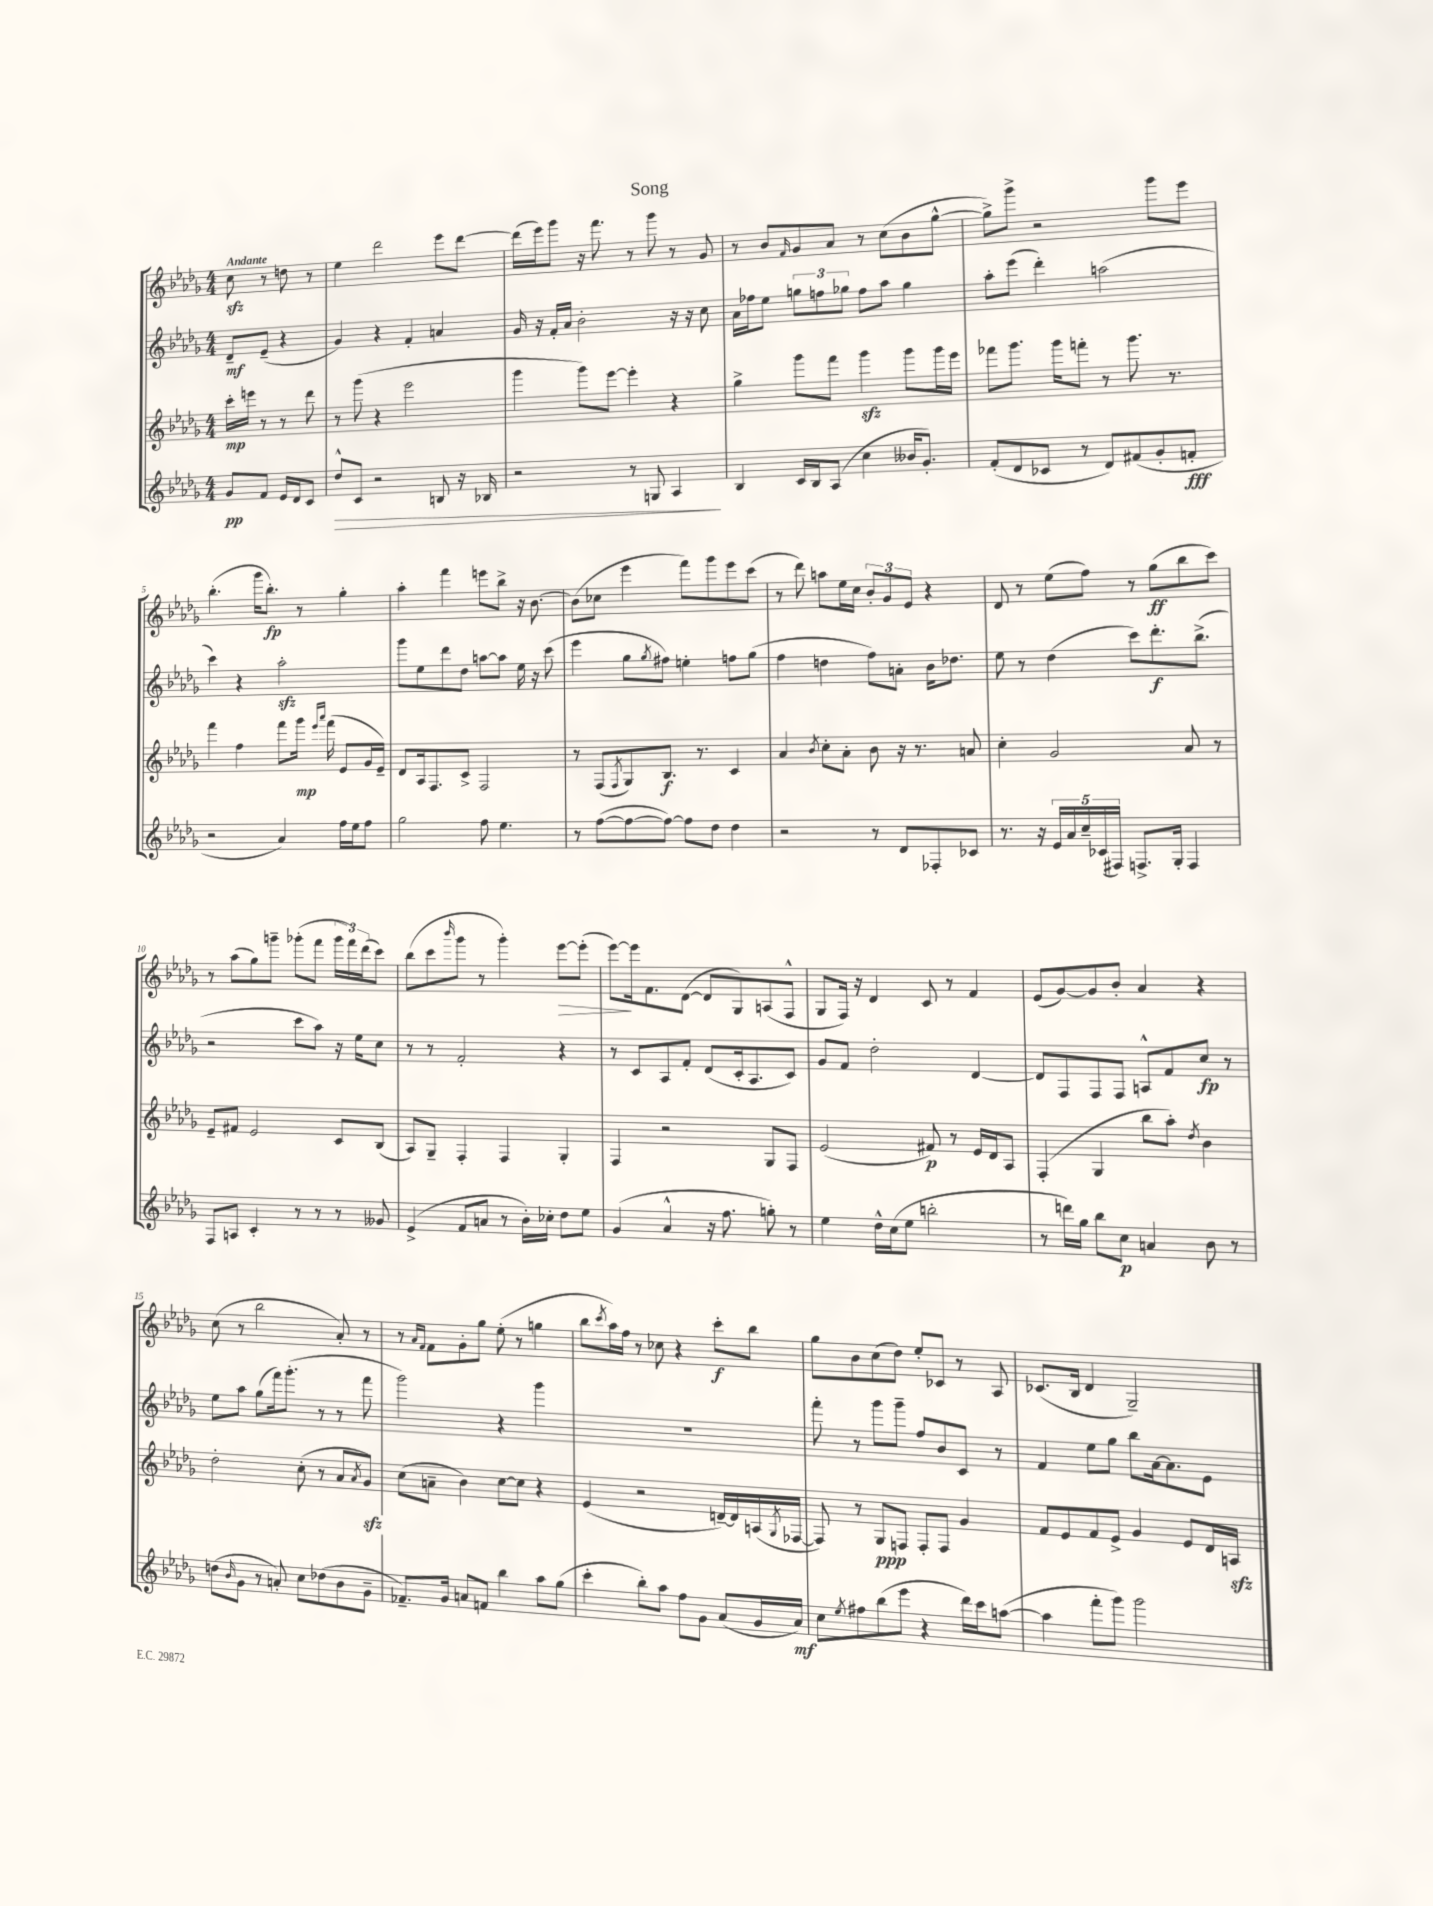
\header { title = "Song" }
<<
\new StaffGroup <<
\new Staff = "s0" {
    \clef treble \key des \major \numericTimeSignature \time 4/4 \partial 2 \tempo "Andante"
    c''8\sfz r8 d''8 r8 |
    ees''4 des'''2 ees'''8 des'''8~ |
    des'''16( ees'''16) ges'''8 r16 f'''8. r8 ges'''8 r8 ges'8 |
    r8 bes'8 \grace { f'16 } ges'8 aes'8 r8 c''8( bes'8 ges''8~-^ |
    ges''8->) ges'''8-> r2 ges'''8 ees'''8 |
    bes''4.-.( ges'''16 bes''8.-.\fp) r8 ges''4-. |
    aes''4-. f'''4 e'''8 bes''8-> r16 bes'8.~ |
    bes'8( ces''8 ees'''4 f'''8) ges'''8 ees'''8 c'''8( |
    r8 des'''8) a''8 ees''16 c''16 \tuplet 3/2 { bes'8-. ges'8 ees'8 } r4 |
    des'8 r8 ees''8( f''8) r8 ges''8\ff( bes''8 c'''8) |
    r8 aes''8( ges''8) g'''8-- ges'''8-.( f'''8 \tuplet 3/2 { ges'''16 f'''16) des'''16( } c'''8) |
    bes''8( c'''8 \grace { bes'''16 } ges'''8 r8 ges'''4-.) ees'''8~\> ees'''8-.( |
    ees'''8~\!) ees'''16 f'8. des'8~( des'8 ges8) a8( f8-^ |
    ges8 f16) r16 des'4 c'8 r8 f'4 |
    ees'8( ges'8~) ges'8 bes'8-. aes'4 r4 |
    c''8( r8 bes''2 aes'8-.) r8 |
    r8 \grace { aes'16 f'16 } f'8 ges'8-. ges''8 ees''8-.( r8 g''4 |
    bes''8 \acciaccatura { c'''8 } aes''16) f''16 r8 ces''8 r4 c'''8-.\f bes''8 |
    ges''8 bes'8 c''8( des''8) ees''8-. ces'8 r8 aes8 |
    ces'8.( bes16 des'4 ges2--) \bar "|." |
}
\new Staff = "s1" {
    \clef treble \key des \major \numericTimeSignature \time 4/4 \partial 2
    des'8--\mf ees'8--( r4 |
    ges'4) r4 f'4-. a'4 |
    ges'16 r16 f'16-. aes'16 bes'2-. r16 r16 c''8 |
    aes'16 fes''16 ees''8 \tuplet 3/2 { g''8 f''8 ges''8 } f''8 aes''8 ges''4 |
    aes''8-. ees'''8( des'''4-.) a''2( |
    c'''4) r4 aes''2-.\sfz |
    ges'''8 ees''8 des'''8 des''8 a''8~ a''8 ees''16 r16 c'''8( |
    ees'''4 ges''8 \acciaccatura { ges''8 } fis''8) e''4-. f''8 ges''8( |
    f''4 d''4 f''8) a'8-. bes'16 des''8. |
    ees''8 r8 des''4( c'''8) des'''8.-.\f bes''8.->( |
    r2 c'''8 aes''8) r16 ees''16 c''8 |
    r8 r8 f'2-. r4 |
    r8 c'8 aes8 f'8-. des'8( c'16-. aes8. c'8) |
    ges'8 f'8 des''2-. des'4~ |
    des'8 f8 f8 f8 a8-^ f'8 c''8\fp r8 |
    ees''8 aes''8 ges''8( f'''16) ges'''8.-.( r8 r8 f'''8 |
    ges'''2) r4 ges'''4 |
    R1 |
    f'''8-. r8 ges'''8 ges'''8-- f''8 bes'8 c'8 r8 |
    f'4 ees''8 ges''8 bes''8 aes'16~ aes'8. ees'8 \bar "|." |
}
\new Staff = "s2" {
    \clef treble \key des \major \numericTimeSignature \time 4/4 \partial 2
    c'''16-.\mp e'''16 r8 r8 des'''8 |
    r8 ges'''8( r4 ees'''2 |
    ges'''4 ges'''8) ees'''8~ ees'''4-. r4 |
    ges''4-> ges'''8 f'''8 ges'''4\sfz ges'''8 ges'''16 ees'''16 |
    fes'''8 ges'''8. ges'''16 f'''8-. r8 ges'''8. r8. |
    f'''4 f''4 f'''8 ges'''16\mp \grace { ees'''16 aes'''16 } f'''16( ees'8 ges'16 ees'16--) |
    des'8 aes16 f8. c'8-> f2 |
    r8 f8( \acciaccatura { f8 } ges8) bes8.\f r8. c'4 |
    aes'4 \acciaccatura { bes'8 } c''8-. aes'8-. bes'8 r16 r8. a'8 |
    c''4-. ges'2 aes'8 r8 |
    ees'8-- fis'8 ees'2 c'8 bes8( |
    aes8) ges8-- f4-. f4 ges4-. |
    f4 r2 ges8 f8 |
    ees'2( fis'8\p) r8 ees'16 des'16 aes8 |
    f4-.( ges4 bes''8 aes''8-.) \acciaccatura { des''8 } bes'4 |
    des''2-. c''8-.( r8 aes'8 \acciaccatura { aes'8 } ges'8\sfz) |
    c''8( a'8-- bes'4) c''8~ c''8 r4 |
    ees'4( r2 d'16~--) d'16 a16( \acciaccatura { ges8 } fes16~ |
    fes8) r8 ges8\ppp f8 f8-. f8 ges'4 |
    f'8 ees'8 f'8 ees'8-> ges'4 ees'8 des'16 a16\sfz \bar "|." |
}
\new Staff = "s3" {
    \clef treble \key des \major \numericTimeSignature \time 4/4 \partial 2
    ges'8\pp f'8 ees'16 des'16 c'8 |
    des''8-^\> c'8 r2 b8 r16 bes16 |
    r2 r8 g8 aes4\! |
    bes4 c'16 bes16 aes8( c''4 beses'16 ges'8.-.) |
    f'8-.( des'8 ces'8 r8 des'8) fis'8( ges'8-. f'8-.\fff |
    r2 aes'4) f''16 ees''16 f''8 |
    ges''2 f''8 ees''4. |
    r8 f''8~( f''8~ f''8~) f''8 des''8 des''4 |
    r2 r8 des'8 fes8-. ces'8 |
    r8. r16 \tuplet 5/4 { ees'16 aes'16 c''16-- ces'16( fis16) } f8.-> ges16-. f4 |
    f8 a8 c'4-. r8 r8 r8 geses'8 |
    ees'4->( f'8 a'8 r8 bes'16-.) ces''16-. des''8 ees''8 |
    ges'4( aes'4-^ r16 f''8. g''8-.) r8 |
    ees''4 des''16-^ c''16( ees''8 b''2-. |
    r8 d'''16) ges''16 bes''8 c''8\p a'4 bes'8 r8 |
    d''8( \grace { bes'16 } ges'8 r8 a'8-.) c''8 des''8( bes'8 ges'8-- |
    fes'8.--) ges'16 a'8 f'8 bes''4 aes''8 ges''8( |
    c'''4-. bes''8-.) aes''8 f''8 ges'8 aes'8( ges'16 aes'16\mf) |
    c''8 \acciaccatura { ees''8 } fis''8 bes''8( ees'''8 r4 des'''16) c'''16 a''8~( |
    a''4 f'''8-. ges'''8) ges'''2 \bar "|." |
}
>>
>>
